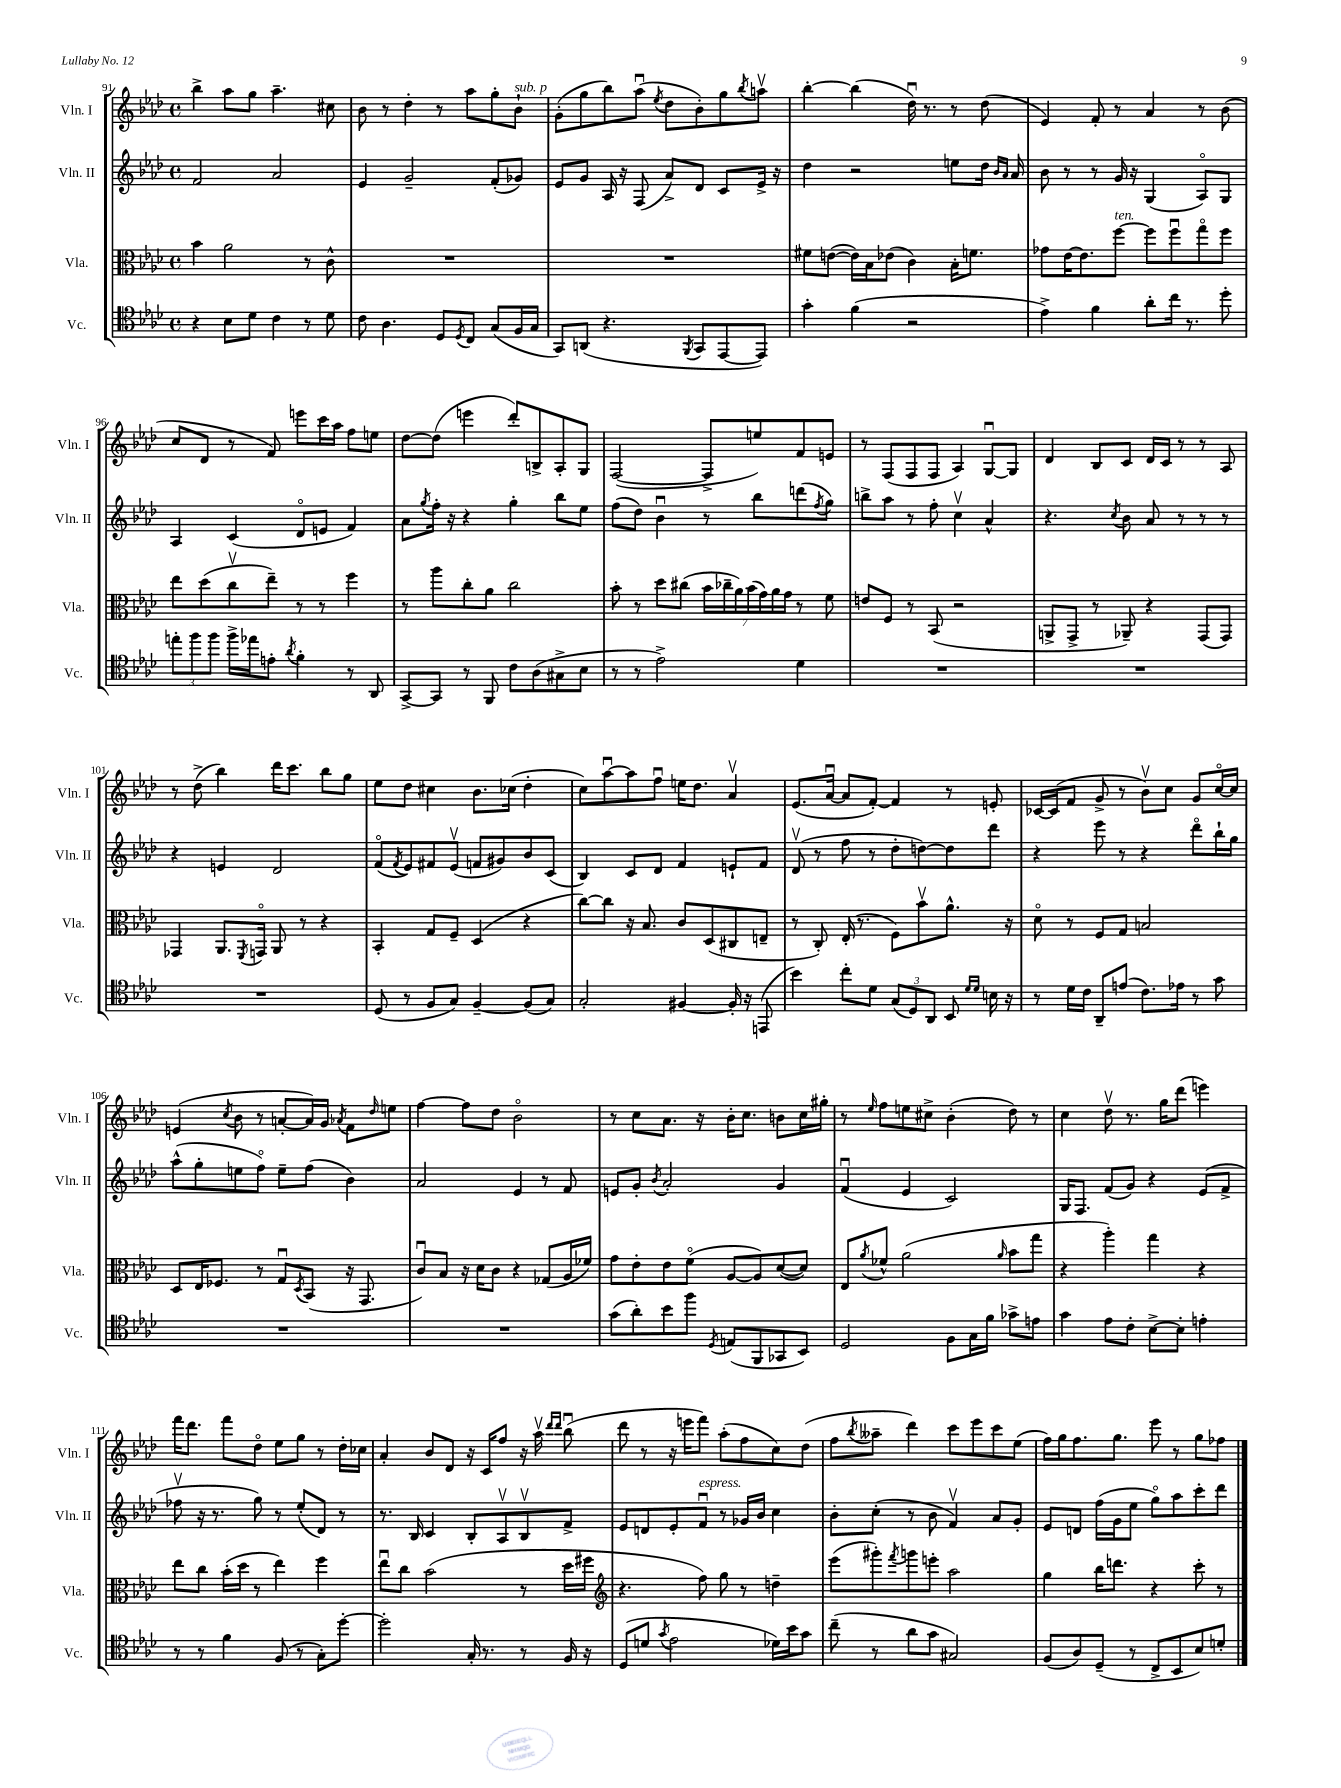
<<
\new StaffGroup <<
\new Staff = "s0" \with { instrumentName = "Vln. I" shortInstrumentName = "Vln. I" } {
    \clef treble \key aes \major \defaultTimeSignature \time 4/4
    bes''4-> aes''8 g''8 aes''4.-- cis''8 |
    bes'8 r8 des''4-. r8 aes''8 g''8-. bes'8-!^\markup { \italic "sub. p" } |
    g'8-.( g''8 bes''8) aes''8\downbow( \acciaccatura { ees''8 } des''8 bes'8-.) g''8 \acciaccatura { bes''8 } a''8\upbow |
    bes''4~-. bes''4( des''16\downbow) r8. r8 des''8( |
    ees'4) f'8-. r8 aes'4 r8 bes'8( |
    c''8 des'8 r8 f'8) e'''8 c'''16 aes''16 f''8 e''8 |
    des''8~ des''8( e'''4 des'''8-.) b8-> aes8-. g8 |
    f2~( f8-> e''8) f'8 e'8 |
    r8 f8( f8 f8 aes4) g8~\downbow g8 |
    des'4 bes8 c'8 des'16 c'16 r8 r8 aes8 |
    r8 des''8->( bes''4) des'''16 c'''8. bes''8 g''8 |
    ees''8 des''8 cis''4 bes'8. ces''16( des''4-. |
    c''8) aes''8~\downbow aes''8 f''8\downbow e''16 des''8. aes'4\upbow |
    ees'8.( aes'16~\downbow aes'8 f'8~-.) f'4 r8 e'8-. |
    ces'16~ ces'16( f'8 g'8-> r8 bes'8\upbow) c''8 g'8 c''16~\flageolet c''16 |
    e'4( \acciaccatura { c''8 } bes'8 r8 a'8~-. a'16) g'16 \acciaccatura { aes'8 } f'8 \grace { des''16 } e''8 |
    f''4~ f''8 des''8 bes'2\flageolet |
    r8 c''8 aes'8. r16 bes'16-. c''8. b'8 c''16 gis''16-. |
    r8 \grace { ees''16 } f''8 e''8 cis''8-> bes'4-.( des''8) r8 |
    c''4 des''8\upbow r8. g''16 des'''8( e'''4) |
    f'''16 des'''8. f'''8 des''8\flageolet ees''8 g''8 r8 des''16-. ces''16 |
    aes'4-. bes'8 des'8 r16 c'16 f''8 r16 aes''16\upbow \grace { des'''16 des'''16 } bes''8\downbow( |
    des'''8 r8 r16 e'''16 f'''8) aes''8-.( f''8 c''8) des''8( |
    f''8 \acciaccatura { bes''8 } aeses''8-- des'''4) c'''8 ees'''8 c'''8 ees''8( |
    f''16) g''16 f''8. g''8. ees'''8 r8 g''8 fes''8 \bar "|." |
}
\new Staff = "s1" \with { instrumentName = "Vln. II" shortInstrumentName = "Vln. II" } {
    \clef treble \key aes \major \defaultTimeSignature \time 4/4
    f'2 aes'2 |
    ees'4 g'2-- f'8-.( ges'8) |
    ees'8 g'8 aes16 r16 f8( aes'8->) des'8 c'8 ees'16-> r16 |
    des''4 r2 e''8 des''16 \grace { bes'16 aes'16 } aes'16 |
    bes'8 r8 r8 g'16 r16 g4( aes8\flageolet) g8 |
    aes4 c'4( des'8\flageolet e'8 f'4) |
    aes'8 \acciaccatura { g''8 } f''16-. r16 r4 g''4-. bes''8 ees''8 |
    f''8( des''8) bes'4\downbow r8 bes''8 d'''8( \acciaccatura { f''8 } g''8) |
    b''8-> aes''8 r8 f''8-. c''4\upbow aes'4-^ |
    r4. \acciaccatura { c''8 } bes'8 aes'8 r8 r8 r8 |
    r4 e'4 des'2 |
    f'8\flageolet( \acciaccatura { f'8 } ees'8) fis'8 ees'8\upbow( f'8 gis'8) bes'8 c'8( |
    bes4) c'8 des'8 f'4 e'8-! f'8 |
    des'8\upbow( r8 f''8 r8 des''8-. d''8~) d''8 des'''8 |
    r4 ees'''8 r8 r4 des'''8\flageolet bes''16-! g''16 |
    aes''8-^( g''8-. e''8 f''8\flageolet) e''8-- f''8( bes'4) |
    aes'2 ees'4 r8 f'8 |
    e'8 g'8-. \acciaccatura { bes'8 } aes'2-. g'4 |
    f'4\downbow( ees'4 c'2) |
    g16 f8. f'8( g'8) r4 ees'8( f'8-> |
    fes''8\upbow r16 r8. g''8) r8 ees''8-.( des'8) r8 |
    r8. bes16 c'4 bes8-. aes8\upbow bes8\upbow f'8-> |
    ees'8 d'8 ees'8-. f'8\downbow^\markup { \italic "espress." } r8 ges'16 bes'16 c''4 |
    bes'8-. c''8-.( r8 bes'8 f'4\upbow) aes'8 g'8-. |
    ees'8 d'8 f''16( g'16 ees''8 g''8\flageolet) aes''8 c'''8-. des'''8 \bar "|." |
}
\new Staff = "s2" \with { instrumentName = "Vla." shortInstrumentName = "Vla." } {
    \clef alto \key aes \major \defaultTimeSignature \time 4/4
    bes'4 aes'2 r8 c'8-^ |
    R1 |
    R1 |
    fis'8 e'8~( e'16) bes16 ees'8( c'4) bes16-. f'8. |
    ges'8 ees'16~ ees'8. f''8~^\markup { \italic "ten." } f''8 f''8\downbow g''8\flageolet f''8 |
    ees''8 des''8( c''8\upbow ees''8--) r8 r8 f''4 |
    r8 aes''8 c''8-. aes'8 c''2 |
    bes'8-. r8 des''8 cis''8( \tuplet 7/4 { bes'16 ces''16-- aes'16) bes'16( g'16) aes'16 g'16 } r8 f'8 |
    e'8 f8 r8 bes,8( r2 |
    a,8-> g,8-> r8 aes,8--) r4 g,8( g,8) |
    ges,4 aes,8. \acciaccatura { f,8 } g,16\flageolet aes,8 r8 r4 |
    bes,4-. g8 f8-- des4( r4 |
    c''8~) c''8 r16 bes8. c'8 des8( cis8 e8-- |
    r8 c8-.) ees16-.( r8. f8) bes'8\upbow aes'8.-^ r16 |
    des'8\flageolet r8 f8 g8 b2 |
    des8 ees16 fes8. r8 g8\downbow \acciaccatura { des8 } bes,8( r16 g,8. |
    c'8\downbow) bes8 r16 des'16 c'8 r4 ges8( aes16 fes'16) |
    g'8 ees'8-. ees'8 f'8\flageolet( aes8~ aes8) des'8~( des'8) |
    ees8 \acciaccatura { aes'8 } fes'8-^ aes'2( \grace { aes'16 } bes'8 g''8 |
    r4 aes''4-.) g''4 r4 |
    ees''8 c''8 bes'16-.( des''16 r8 ees''4) f''4 |
    ees''8\downbow c''8 bes'2( r8 des''16 fis''16 |
    \clef treble r4. f''8) g''8 r8 d''4-- |
    ees'''8( gis'''8-.) \acciaccatura { f'''8 } g'''8 e'''8-. aes''2 |
    g''4 bes''16 d'''8. r4 c'''8-. r8 \bar "|." |
}
\new Staff = "s3" \with { instrumentName = "Vc." shortInstrumentName = "Vc." } {
    \clef tenor \key aes \major \defaultTimeSignature \time 4/4
    r4 bes8 des'8 c'4 r8 des'8 |
    c'8 aes4. des8 \acciaccatura { des8 } c8 g8( f16 g16 |
    g,8) a,8( r4. \acciaccatura { f,8 } g,8 ees,8~ ees,8) |
    g'4-. f'4( r2 |
    ees'4->) f'4 aes'8-. c''16 r8. des''8-. |
    \tuplet 3/2 { e''8-. f''8 f''8 } f''16-> ees''16 e'8-. \acciaccatura { aes'8 } f'4-. r8 aes,8 |
    g,8~-> g,8 r8 f,8 c'8 aes8( gis8-> bes8 |
    r8 r8 ees'2->) des'4 |
    R1 |
    R1 |
    R1 |
    des8( r8 f8 g8) f4~-- f8( g8) |
    g2-. fis4~ fis16-. r16 e,8( |
    bes'4) c''8-. des'8 \tuplet 3/2 { g8( des8) aes,8 } bes,8 \grace { des'16 des'16 } b16 r16 |
    r8 des'16 c'16 aes,8-- e'8( c'8.) ees'16 r8 g'8 |
    R1 |
    R1 |
    g'8( aes'8-.) bes'8 f''8 \acciaccatura { des8 } e8( f,8 ges,8 bes,8) |
    des2 f8 g16 f'16 ges'8-> e'8 |
    g'4 ees'8 c'8-. bes8~-> bes8-. e'4-. |
    r8 r8 f'4 f8( r8 g8-.) des''8~-. |
    des''2-. g16-. r8. r8 f16 r16 |
    des8( d'8 \acciaccatura { g'8 } ees'2 des'16) bes'16 g'8 |
    c''8--( r8 aes'8 g'8 gis2) |
    f8( aes8) des8--( r8 c8-> bes,8 bes8) d'8-. \bar "|." |
}
>>
>>
\layout { \context { \Score currentBarNumber = #91 } }
